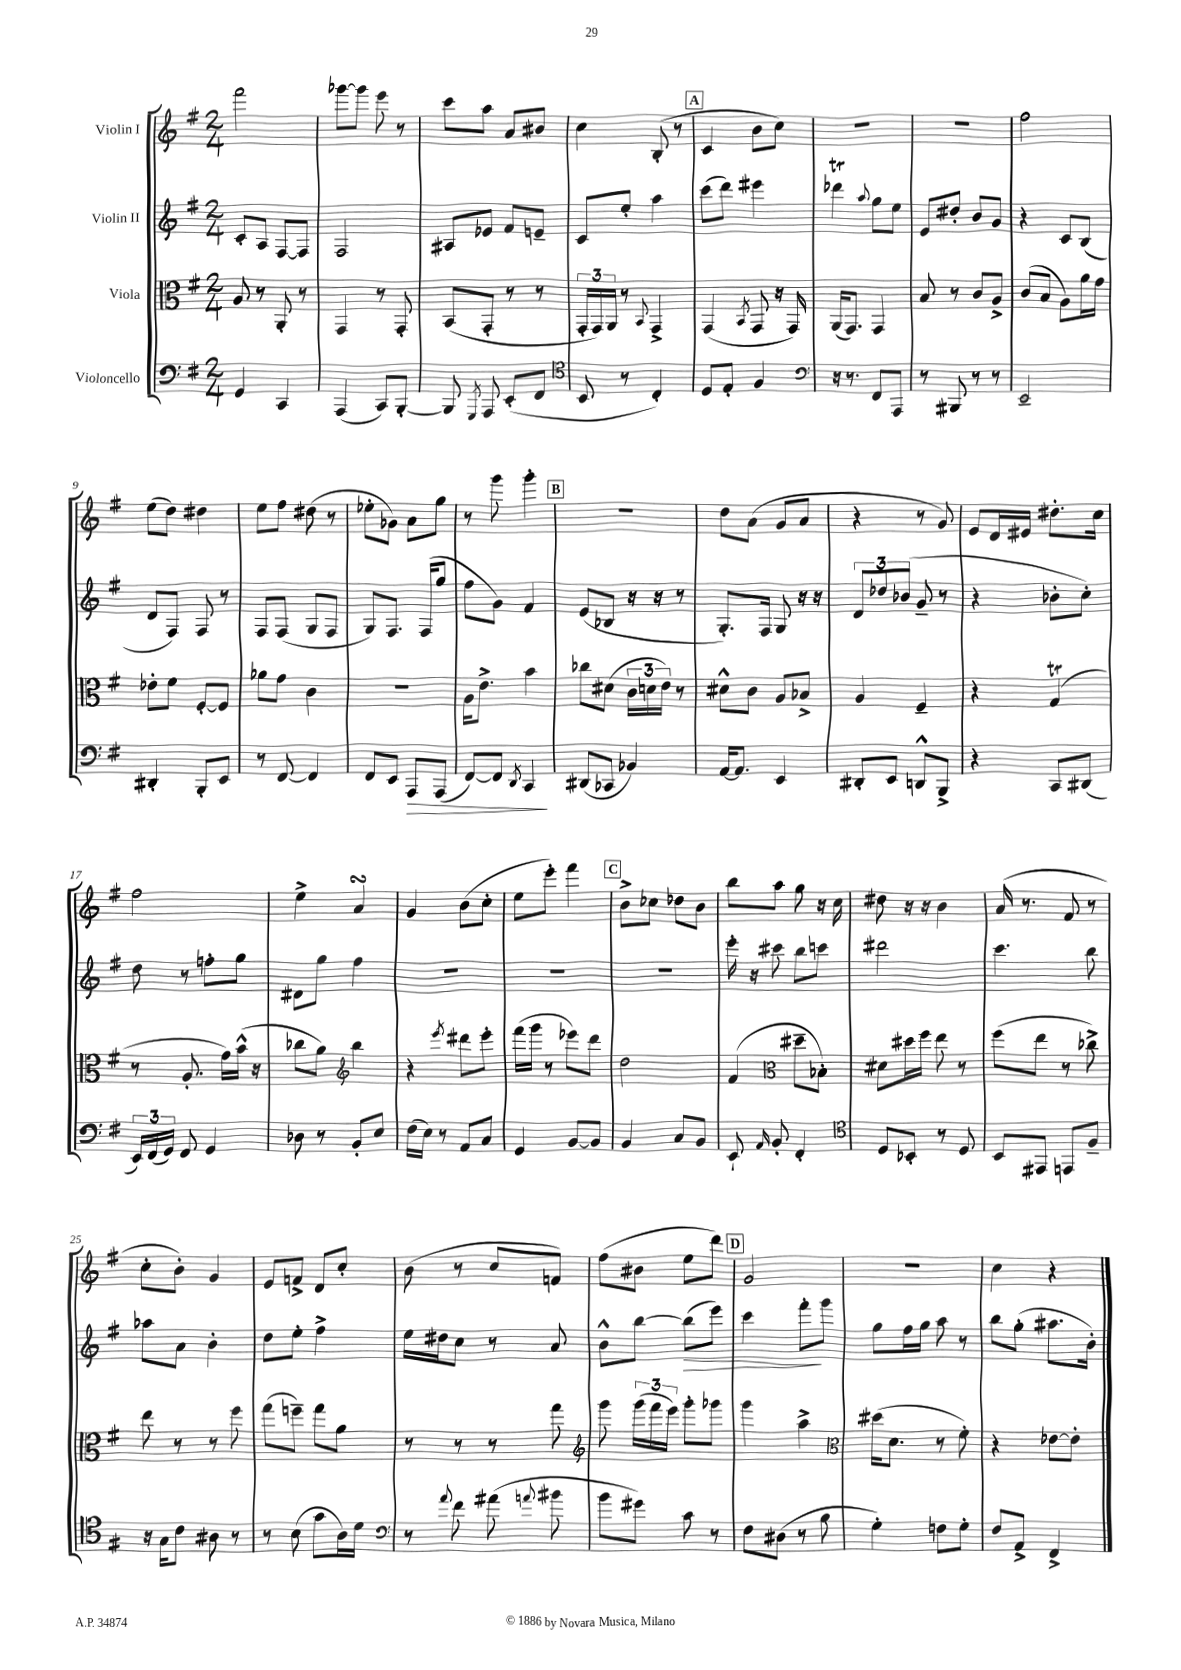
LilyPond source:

<<
\new StaffGroup <<
\new Staff = "s0" \with { instrumentName = "Violin I" } {
    \clef treble \key g \major \numericTimeSignature \time 2/4
    \autoBeamOff fis'''2 |
    ges'''8[~ ges'''8] e'''8 r8 |
    c'''8[ a''8] a'8[ bis'8] |
    c''4 b8-.( r8 |
    \mark \markup { \box "A" } c'4 b'8[ c''8]) |
    R2 |
    R2 |
    fis''2 |
    e''8[( d''8]) dis''4 |
    e''8[ fis''8] dis''8( r8 |
    ees''8[-. ges'8]) a'8[ g''8] |
    r8 g'''8 g'''4-. |
    \mark \markup { \box "B" } R2 |
    d''8[ a'8]( g'8[ a'8] |
    r4 r8 g'8) |
    e'8[ d'16 eis'16] dis''8.[-. c''16] |
    fis''2 |
    e''4-> a'4\turn |
    g'4 b'8[( c''8]-. |
    e''8[ e'''8]-.) fis'''4 |
    \mark \markup { \box "C" } b'8[-> ces''8] des''8[ b'8] |
    b''8[ a''8] g''8 r16 c''16 |
    dis''8 r16 r16 b'4 |
    a'16( r8. fis'8 r8 |
    c''8[-. b'8]-.) g'4 |
    e'8[ f'8]-> d'8[ c''8]-. |
    b'8( r8 c''8[ f'8]) |
    fis''8[( bis'8] e''8[ d'''8]) |
    \mark \markup { \box "D" } g'2 |
    r2 |
    c''4 r4 \bar "|." |
}
\new Staff = "s1" \with { instrumentName = "Violin II" } {
    \clef treble \key g \major \numericTimeSignature \time 2/4
    \autoBeamOff c'8[-. a8] fis8[~ fis8] |
    fis2 |
    ais8[ ees'8] fis'8[ e'8]-- |
    c'8[ e''8]-. a''4 |
    \mark \markup { \box "A" } c'''8[( d'''8]) eis'''4 |
    des'''4\trill \appoggiatura { a''8 } g''8[ e''8] |
    e'8[ dis''8]-. b'8[ g'8] |
    r4 c'8[ b8]( |
    d'8[ fis8]) fis8 r8 |
    fis8[ fis8]( g8[ fis8] |
    g8[) fis8.] fis16[( g''8] |
    fis''8[ g'8]) fis'4 |
    \mark \markup { \box "B" } e'8[( bes8] r16 r16 r8 |
    g8.[-.) fis16] g8 r16 r16 |
    \tuplet 3/2 { d'8[ des''8 bes'8]( } g'8-- r8 |
    r4 bes'8[-. c''8]-.) |
    d''8 r8 f''8[-. g''8] |
    dis'8[ g''8] fis''4 |
    R2 |
    R2 |
    \mark \markup { \box "C" } R2 |
    e'''16-. r16 cis'''8 b''8[ c'''8] |
    dis'''2 |
    c'''4. b''8 |
    aes''8[ a'8] b'4-. |
    d''8[ e''8]-. fis''4-> |
    e''16[ dis''16 c''8] r8 a'8 |
    b'8[-^ b''8]~ b''8[\>( e'''8]) |
    \mark \markup { \box "D" } c'''4 fis'''8[-.\! g'''8] |
    g''8[ fis''16 g''16] a''8 r8 |
    b''8[ g''8]-.( ais''8.[ b'16]-.) \bar "|." |
}
\new Staff = "s2" \with { instrumentName = "Viola" } {
    \clef alto \key g \major \numericTimeSignature \time 2/4
    \autoBeamOff a8 r8 a,8-. r8 |
    g,4 r8 g,8-. |
    b,8[( g,8]-. r8 r8 |
    \tuplet 3/2 { g,16[-. g,16) a,16] } r8 \appoggiatura { b,8 } g,4-> |
    \mark \markup { \box "A" } g,4( \acciaccatura { b,8 } g,8 r16 g,16) |
    a,16[( g,8.]) g,4 |
    b8 r8 c'8[ a8]-> |
    c'8[( b8] a8[) a'16 g'16] |
    ees'8[-. fis'8] fis8[~-. fis8] |
    aes'8[ g'8] c'4 |
    R2 |
    a16[ e'8.]-> b'4 |
    \mark \markup { \box "B" } ces''8[ dis'8]( \tuplet 3/2 { c'16[ d'16 e'16]) } r8 |
    dis'8[-^ c'8] a8[ bes8]-> |
    a4 fis4-- |
    r4 g4\trill( |
    r8 a8.-. g'16[) b'16]-^( r16 |
    ces''8[ a'8]) \clef treble b''4 |
    r4 \acciaccatura { e'''8 } dis'''8[ e'''8]-. |
    fis'''16[( g'''16] r8 ees'''8[) d'''8] |
    \mark \markup { \box "C" } d''2 |
    fis'4( \clef alto dis''8[-- bes8]-.) |
    dis'8[ dis''16 fis''16] e''8 r8 |
    fis''8[( e''8] r8 ces''8->) |
    e''8 r8 r8 fis''8 |
    g''8[( f''8]--) g''8[ a'8] |
    r8 r8 r8 g''8 |
    \clef treble g'''8 \tuplet 3/2 { g'''16[( fis'''16 e'''16]) } g'''8[-. ges'''8] |
    \mark \markup { \box "D" } g'''4 a''4-> |
    \clef alto dis''16[( d'8.] r8 fis'8-.) |
    r4 ees'8[~ ees'8]-. \bar "|." |
}
\new Staff = "s3" \with { instrumentName = "Violoncello" } {
    \clef bass \key g \major \numericTimeSignature \time 2/4
    \autoBeamOff g,4 c,4 |
    a,,4( c,8[) b,,8]~-. |
    b,,8 \acciaccatura { g,,8 } a,,8 e,8[-.( fis,8] |
    \clef tenor b,8 r8 c4-.) |
    \mark \markup { \box "A" } d8[ e8]-. fis4 |
    \clef bass r16 r8. fis,8[ a,,8] |
    r8 bis,,8 r8 r8 |
    e,2-- |
    dis,4-. b,,8[-. e,8] |
    r8 fis,8~ fis,4 |
    fis,8[ e,8] a,,8[\> a,,8]( |
    fis,8[~) fis,8] \acciaccatura { d,8 } c,4\! |
    \mark \markup { \box "B" } dis,8[( ces,8] bes,4) |
    a,16[~ a,8.] e,4 |
    dis,8[-. e,8] d,8[-^ b,,8]-> |
    r4 c,8[ dis,8]( |
    \tuplet 3/2 { e,16[) fis,16( g,16]) } fis,8 g,4 |
    des8 r8 b,8[-. e8] |
    fis16[( e16]) r8 a,8[ c8] |
    g,4 b,8[~ b,8] |
    \mark \markup { \box "C" } b,4 c8[ b,8] |
    e,8-! \grace { a,16 } b,8-. fis,4-. |
    \clef tenor d8[ bes,8]-. r8 d8 |
    b,8[ eis,8] e,8[ fis8]-- |
    r16 g16[ c'8] ais8 r8 |
    r8 b8( g'8[ a16) d'16] |
    \clef bass r8 \appoggiatura { a'8 } fis'8 ais'8( \appoggiatura { a'8 } bis'8 |
    b'8[ gis'8]) c'8 r8 |
    \mark \markup { \box "D" } fis8[ dis8]( r8 b8 |
    g4-.) f8[ g8]-. |
    fis8[ a,8]-> fis,4-> \bar "|." |
}
>>
>>
